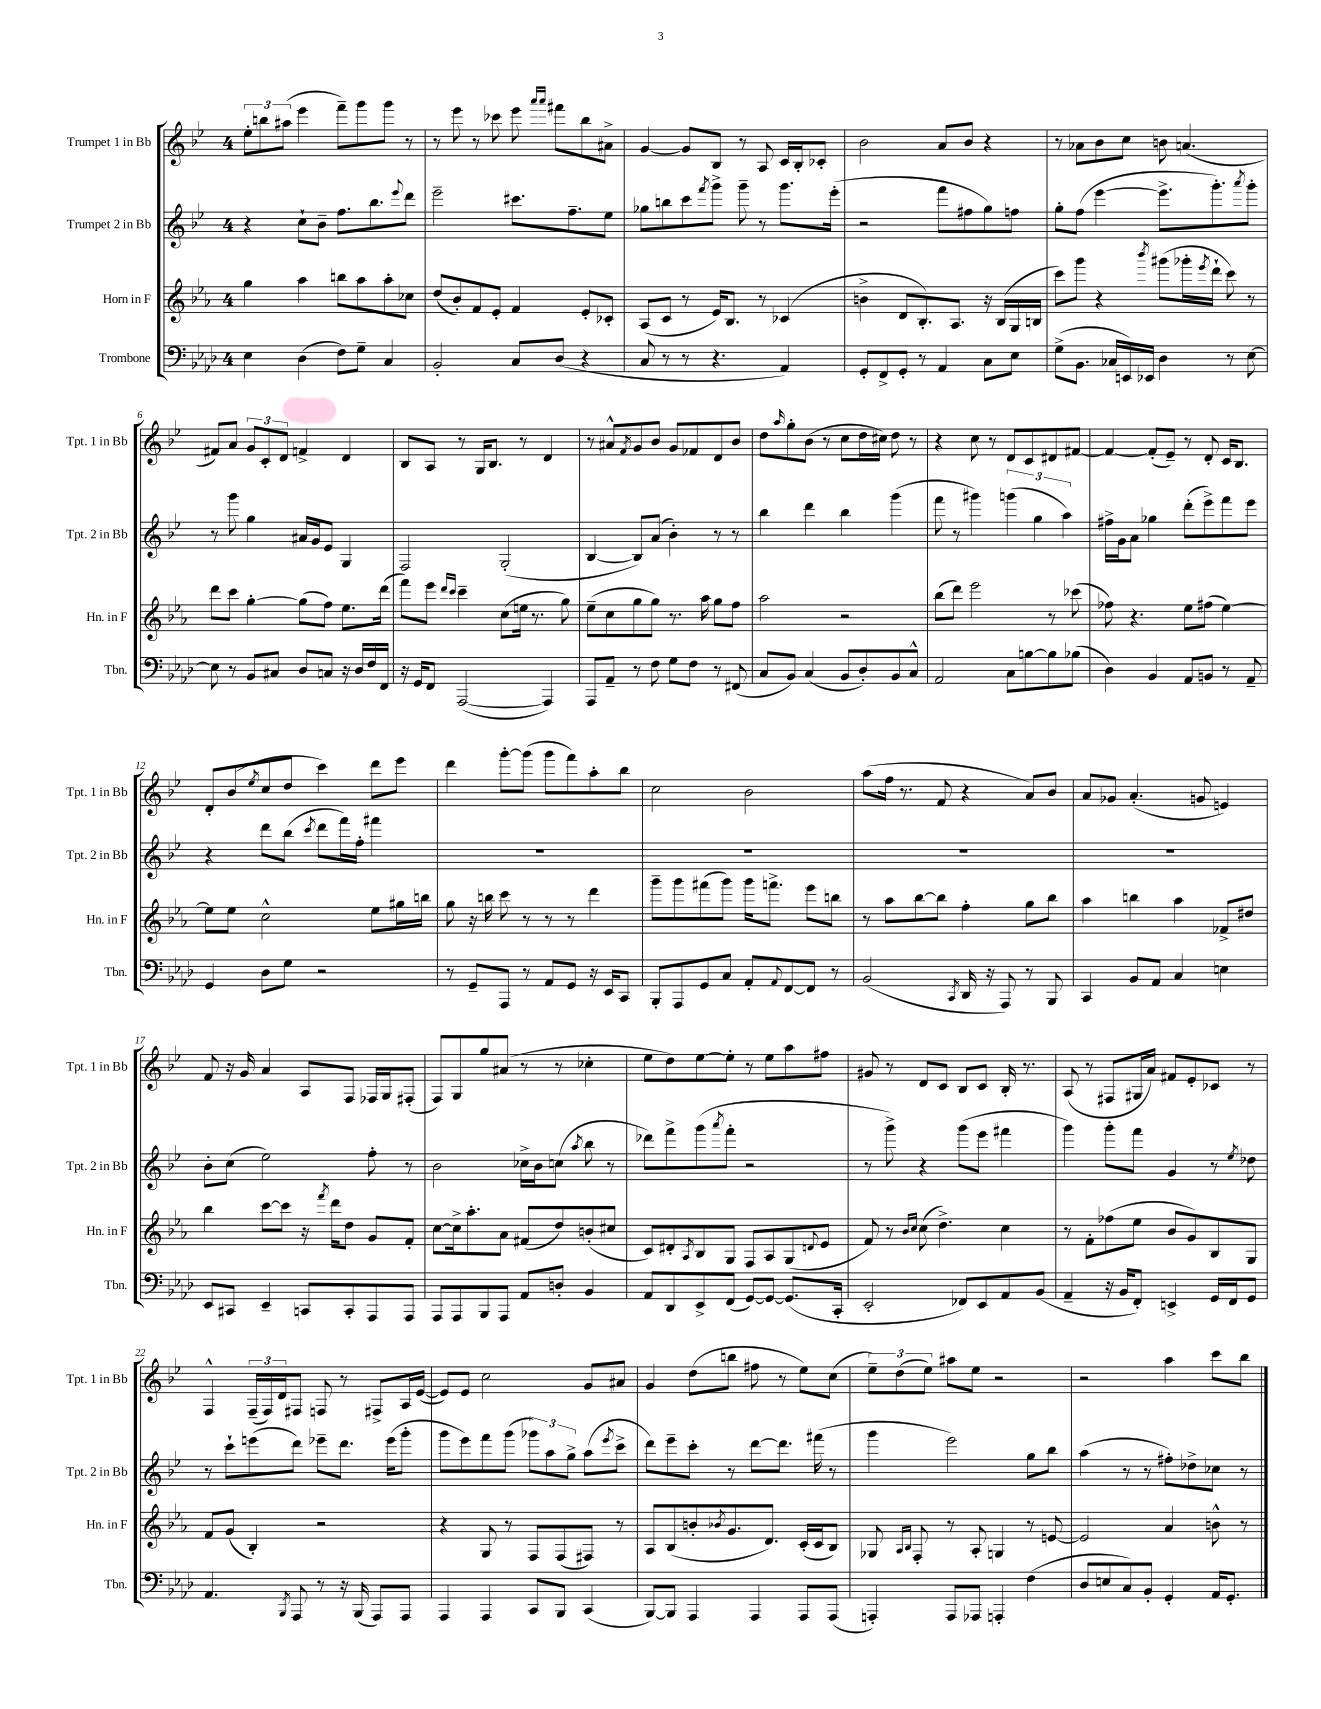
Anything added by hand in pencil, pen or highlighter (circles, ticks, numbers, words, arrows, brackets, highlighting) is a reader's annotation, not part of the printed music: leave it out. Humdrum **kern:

**kern	**kern	**kern	**kern
*part4	*part3	*part2	*part1
*staff4	*staff3	*staff2	*staff1
*I"Trombone	*I"Horn in F	*I"Trumpet 2 in Bb	*I"Trumpet 1 in Bb
*I'Tbn.	*I'Hn. in F	*I'Tpt. 2 in Bb	*I'Tpt. 1 in Bb
*clefF4	*clefG2	*clefG2	*clefG2
*k[b-e-a-d-]	*k[b-e-a-]	*k[b-e-]	*k[b-e-]
*M4/4	*M4/4	*M4/4	*M4/4
=1	=1	=1	=1
4E-\	4gg\	4r	12ee-'\L
.	.	.	12bbn\
.	.	.	(12aa#X\J
(4D-\	4aa-\	8cc`\L	4eee-\
.	.	8b-~\J	.
8F\L)	8bbn\L	8.ff\L	8fff~\L)
8G~\J	8aa-\	.	8ggg\
.	.	8.bb-\	.
4C/	8aa-'\	.	8ggg\J
.	.	8qqeee-/	.
.	8cc-X\J	8ddd\J	8r
=2	=2	=2	=2
2BB-'/	(8dd/L	2eee-~\	8r
.	8b-'/)	.	8eee-\
.	8f/	.	8r
.	8e-'/J	.	8ccc-X\
8C/L	4f/	8.ccc#X\L	8eee-\
.	.	.	16qqaaa/LL
.	.	.	16qqaaa/JJ
(8D-/J	.	.	8fff#X\L
.	.	8.ff~\	.
4r	8e-'/L	.	8bb-\
.	8c-X'/J	8ee-\J	8a#X^\J
=3	=3	=3	=3
8C/	(8A-/L	8gg-X\L	[4g/
8r	8c/J	8bbn\	.
8r	8r	8ccc\	8g/L]
.	.	8qfff/	.
4.r	16e-/KL)	8ggg^\J	8B-/J
.	8.B-/J	.	.
.	.	8ggg~\	8r
.	8r	8r	8A/
4AA-/)	(4c-X/	8.ggg\L	16c/LL
.	.	.	16B-'/J
.	.	.	8c-X'/J
.	.	(16eee-'\Jk	.
=4	=4	=4	=4
8GG'/L	4bn^\	2r	2b-\
8FF^/	.	.	.
8GG'/J	8d/L	.	.
8r	8.B-'/)	.	.
4AA-/	.	8fff\L	8a/L
.	8.A-/J	.	.
.	.	8ff#X\	8b-/J
8C\L	16r	8gg\)	4r
.	(16B-/LL	.	.
8E-\J	16G/	8ffn\J	.
.	16Bn/JJ	.	.
=5	=5	=5	=5
(8G^\L	8ccc\L)	8gg'\L	8r
8.BB-\J	8ggg\J	(8ff\J	8a-X\L
.	4r	[4eee-\	8b-\
16C-X/LL	.	.	.
16EEn/)	.	.	8cc\J
16EE-X/JJ	.	.	.
.	8qbbb-/	.	.
4D-\	(8ggg#X\L	8.eee-^\L]	8bn\
.	16ggg-X'\L	.	(4.an/
.	8qeee-/	.	.
.	16ddd`\JJ	8.ggg'\)	.
8r	8ccc\)	.	.
.	.	8qaaa/	.
[8E-\	8r	8ggg'\J	.
!!LO:LB:g=z
=6	=6	=6	=6
8E-\]	8ddd\L	8r	8f#X/L)
8r	8ccc\J	8ggg\	8a/J
8BB-/L	[4gg'\	4gg\	12g/L
.	.	.	12c'/
8C#X/J	.	.	.
.	.	.	12d/J
8D-/L	(8gg\L]	16a#X/LL	4fn^/
.	.	16g/J	.
8Cn/J	8ff\J)	8e-/J	.
16r	8.ee-\L	4G/	4d/
16D-/LL	.	.	.
16F/	.	.	.
16FF/JJ	(16ddd\Jk	.	.
=7	=7	=7	=7
16r	8fff\L)	2F/	8B-/L
16GG/KL	.	.	.
8FF/J	8eee-\J	.	8A/J
.	16qqddd/LL	.	.
.	16qqccc/JJ	.	.
([2AAA-/	4ccc~\	.	8r
.	.	.	16G/KL
.	.	.	8.B-/J
.	(8cc\L	(2G'/	.
.	16een\Jk	.	8r
.	8.r	.	.
4AAA-/])	.	.	4d/
.	8gg\)	.	.
=8	=8	=8	=8
8AAA-/L	(8ee-~\L	[4B-/	8r
8AA-~/J	8cc\	.	8a#X^^/L
.	.	.	8qf/
8r	8gg\	8B-/L])	8g/
8F\	8gg\J)	(8a/J	8b-/J
8G\L	8.r	4b-'\)	8g/L
8F\J	.	.	8f-X/
.	16aa-\	.	.
8r	8gg\L	8r	8d/
(8FF#X/	8ff\J	8r	8b-/J
=9	=9	=9	=9
8C/L	2aa-\	4bb-\	8dd\L
.	.	.	16qqaa/
8BB-/J)	.	.	8gg'\
(4C/	.	4ddd\	(8b-\J
.	.	.	8r
8BB-/L	2r	4bb-\	8cc\L
8D-'/)	.	.	16dd\L
.	.	.	16cc#X\JJ)
8BB-/	.	(4ggg\	8dd\
8C^^/J	.	.	8r
=10	=10	=10	=10
2AA-/	(8bb-\L	8fff\	4r
.	8ddd\J)	8r	.
.	2eee-\	4ggg#X\)	8cc\
.	.	.	8r
8C\L	.	(6gggn\	8d/L
[8Bn\	.	.	8c/
.	.	6gg\	.
8B\]	8r	.	8d#X/
.	.	6aa\)	.
(8B-X\J	(8ccc-X\	.	[8f#X/J
=11	=11	=11	=11
4D-\)	8ff-X\)	16ff#X^\LL	4f#/_
.	.	16g\J	.
.	4.r	8a\J	.
4BB-/	.	4gg-X\	(8f#'/L]
.	.	.	8e-~/J)
8AA-/L	8ee-\L	(8ddd'\L	8r
8BBn/J	(8ff#X\J	8eee-^\)	8d'/
8r	[4ee-\)	8fff\	16c/KL
.	.	.	8.B-/J
8AA-~/	.	8eee-\J	.
!!LO:LB:g=z
=12	=12	=12	=12
4GG/	8ee-\L]	4r	8d'/L
.	8ee-\J	.	(8b-/
.	.	.	8qee-/
8D-\L	2cc^^\	8ddd\L	8cc/
8G\J	.	(8bb-\J	8dd/J
.	.	8qccc/	.
2r	.	8ddd\L	4ccc\)
.	.	16fff\L)	.
.	.	16ff'\JJ	.
.	8ee-\L	4fff#X\	8ddd\L
.	16gg#X\L	.	8eee-\J
.	16bbn\JJ	.	.
=13	=13	=13	=13
8r	8gg\	1r	4ddd\
8GG~/L	16r	.	.
.	16bbn\	.	.
8AAA-/J	8ccc\	.	[8ggg'\L
8r	8r	.	(8ggg\J]
8AA-/L	8r	.	8ggg\L
8GG/J	8r	.	8fff\)
16r	4ddd\	.	8aa'\
16EE-/KL	.	.	.
8CC/J	.	.	8bb-\J
=14	=14	=14	=14
8BBB-'/L	8ggg~\L	1r	2cc\
8AAA-/	8ggg\	.	.
8GG/	(8fff#X\	.	.
8C/J	8ggg\J)	.	.
8AA-'/L	16ggg\KL	.	2b-\
.	8.fffn^\J	.	.
8qqAA-/	.	.	.
[8FF/	.	.	.
8FF/J]	8eee-\L	.	.
8r	8bbn\J	.	.
=15	=15	=15	=15
(2BB-/	8r	1r	(8aa\L
.	8aa-\L	.	16ff\Jk
.	.	.	8.r
.	[8bb-\	.	.
.	8bb-\J]	.	8f/
8qCC/	.	.	.
16DD-/	4ff'\	.	4r
16r	.	.	.
8AAA-/)	.	.	.
8r	8gg\L	.	8a/L)
8BBB-/	8bb-\J	.	8b-/J
=16	=16	=16	=16
4CC/	4aa-\	1r	8a/L
.	.	.	8g-X/J
8BB-/L	4bbn\	.	(4.a'/
8AA-/J	.	.	.
4C/	4aa-\	.	.
.	.	.	8gn/
4En\	8f-X^/L	.	4en/)
.	8dd#X/J	.	.
!!LO:LB:g=z
=17	=17	=17	=17
8EE-/L	4bb-\	8b-'\L	8f/
8CC#X/J	.	(8cc\J	16r
.	.	.	16g/
4EE-~/	[8ccc\L	2ee-\)	4a/
.	8ccc\J]	.	.
8CCn/L	16r	.	8A/L
.	8qfff/	.	.
.	16ddd\KL	.	.
8CC'/	8dd\J	.	8F/J
8AAA-/	8g/L	8ff'\	16F-X/LL
.	.	.	16G/J
8AAA-/J	8f'/J	8r	(8F#X'/J
=18	=18	=18	=18
8AAA-/L	[8cc\L	2b-\	8F/L)
8AAA-/	16cc^\k]	.	8G/
.	8.aa-'\	.	.
8BBB-/	.	.	8gg/
8AAA-/J	8a-\J	.	(8a#X/J
8AA-/L	(8f#X/L	16cc-X^\LL	8r
.	.	16b-\J	.
8Dn'/J	8dd/)	(8ccn\J	8r
.	.	8qaa/	.
4BB-/	(8bn'/	8bb-\	4cc-X'\
.	8cc#X/J	8r	.
=19	=19	=19	=19
8AA-/L	8c/L)	8ddd-X\L)	8ee-\L
8DD-/	8d#X'/	8fff^\	8dd\)
.	8qA-/	.	.
8EE-^/	8B-/	(8ggg\	[8ee-\
.	.	8qaaa/	.
(8FF/J	8G/J	8fff'\J	8ee-'\J]
[8GG/L)	8F/L	2r	8r
8GG/J_	8A-/	.	8ee-\L
(8.GG/L]	(8G/	.	8aa\
.	8qqdn/	.	.
.	8e-/J	.	8ff#X\J
16CC'/Jk	.	.	.
=20	=20	=20	=20
2EE-'/	8f/)	8r	8g#X/
.	8r	8ggg^\)	8r
.	16qqb-/LL	.	.
.	16qqcc/JJ	.	.
.	(8cc\	4r	8d/L
.	4.dd^\)	.	8c/J
8FF-X/L)	.	(8ggg\L	8B-/L
8EE-/	.	8eee-\J	8c/J
8AA-/	4cc\	4fff#X\	16B-'/
.	.	.	8.r
(8BB-/J	.	.	.
=21	=21	=21	=21
4AA-~/	8r	4ggg\)	(8A/
.	8f'\L	.	8r
16r	(8ff-X\	8ggg'\L	8F#X/L
16BB-/KL	.	.	.
8FF'/J)	8ee-\J	8fff\J	16G#X/L
.	.	.	16a/JJ)
4EEn^/	8b-/L	4g/	8f#X/L
.	8g/)	.	8e-'/
16GG/LL	8B-/	8r	8c-X/J
16FF/J	.	.	.
.	.	8qee-/	.
8GG/J	8G/J	8dd-X\	8r
!!LO:LB:g=z
=22	=22	=22	=22
4.AA-/	8f/L	8r	4F^^/
.	(8g/J	8ccc`\L	.
.	4B-'/)	(8eeen\	(24F~/LL
.	.	.	24F/)
.	.	.	24d/J
8qBBB-/	.	.	.
8AAA-/	.	8ddd\J)	8F#X/J
8r	2r	8eee-X~\L	8Fn/
16r	.	8.ddd\J	8r
(16BBB-/	.	.	.
8AAA-/L)	.	.	8F#X^/L
.	.	(16eee-\KL	.
8AAA-/J	.	8ggg'\J	16A/L
.	.	.	([16e-/JJ
=23	=23	=23	=23
4AAA-/	4r	8ggg\L	8e-/L])
.	.	8eee-\)	8e-/J
4AAA-/	8G/	8fff\	2cc\
.	8r	(8ggg\J	.
8CC/L	8F/L	12ggg-X\L)	.
.	.	12aa\	.
8BBB-/J	(8F/	.	.
.	.	12gg^\J	.
(4CC/	8F#X/J)	(8aa\L	8g/L
.	.	8qeee-/	.
.	8r	8ccc^\J	8a#X/J
=24	=24	=24	=24
[8BBB-/L)	8A-/L	8ddd\L)	4g/
8BBB-/J]	(8B-/	8eee-~\	.
4AAA-/	8bn'/	8ccc'\J	(8dd\L
.	8qb-X/	.	.
.	8.g/	8r	8bbn\J
4AAA-/	.	[8ddd\L	8ff#X\
.	8.d/J)	.	.
.	.	8.ddd\J]	8r
8AAA-/L	(16c'/LL	.	8ee-\L)
.	16c/J	(16fff#X\	.
(8AAA-/J	8B-/J)	8r	(8cc\J
=25	=25	=25	=25
4AAAn'/)	8G-X/	4ggg\	12ee-~\L)
.	.	.	(12dd\
.	16qqA-/LL	.	.
.	16qqB-/JJ	.	.
.	8F'/	.	.
.	.	.	12ee-\J)
8AAA/L	8r	2eee-\)	8aa#X\L
8AAA-X/J	8A-'/	.	8ee-\J
4AAAn'/	4Gn/	.	2r
(4F\	8r	8gg\L	.
.	[8en/	8bb-\J	.
=26	=26	=26	=26
8D-/L	2e/]	(4aa\	2r
8En/	.	.	.
8C/)	.	8r	.
8BB-'/J	.	8r	.
4GG'/	4a-/	8ff#X'\L)	4aa\
.	.	8dd-X^\	.
16AA-/KL	8bn^^\	8cc-X\J	8ccc\L
8.GG'/J	.	.	.
.	8r	8r	8bb-\J
==	==	==	==
*-	*-	*-	*-
